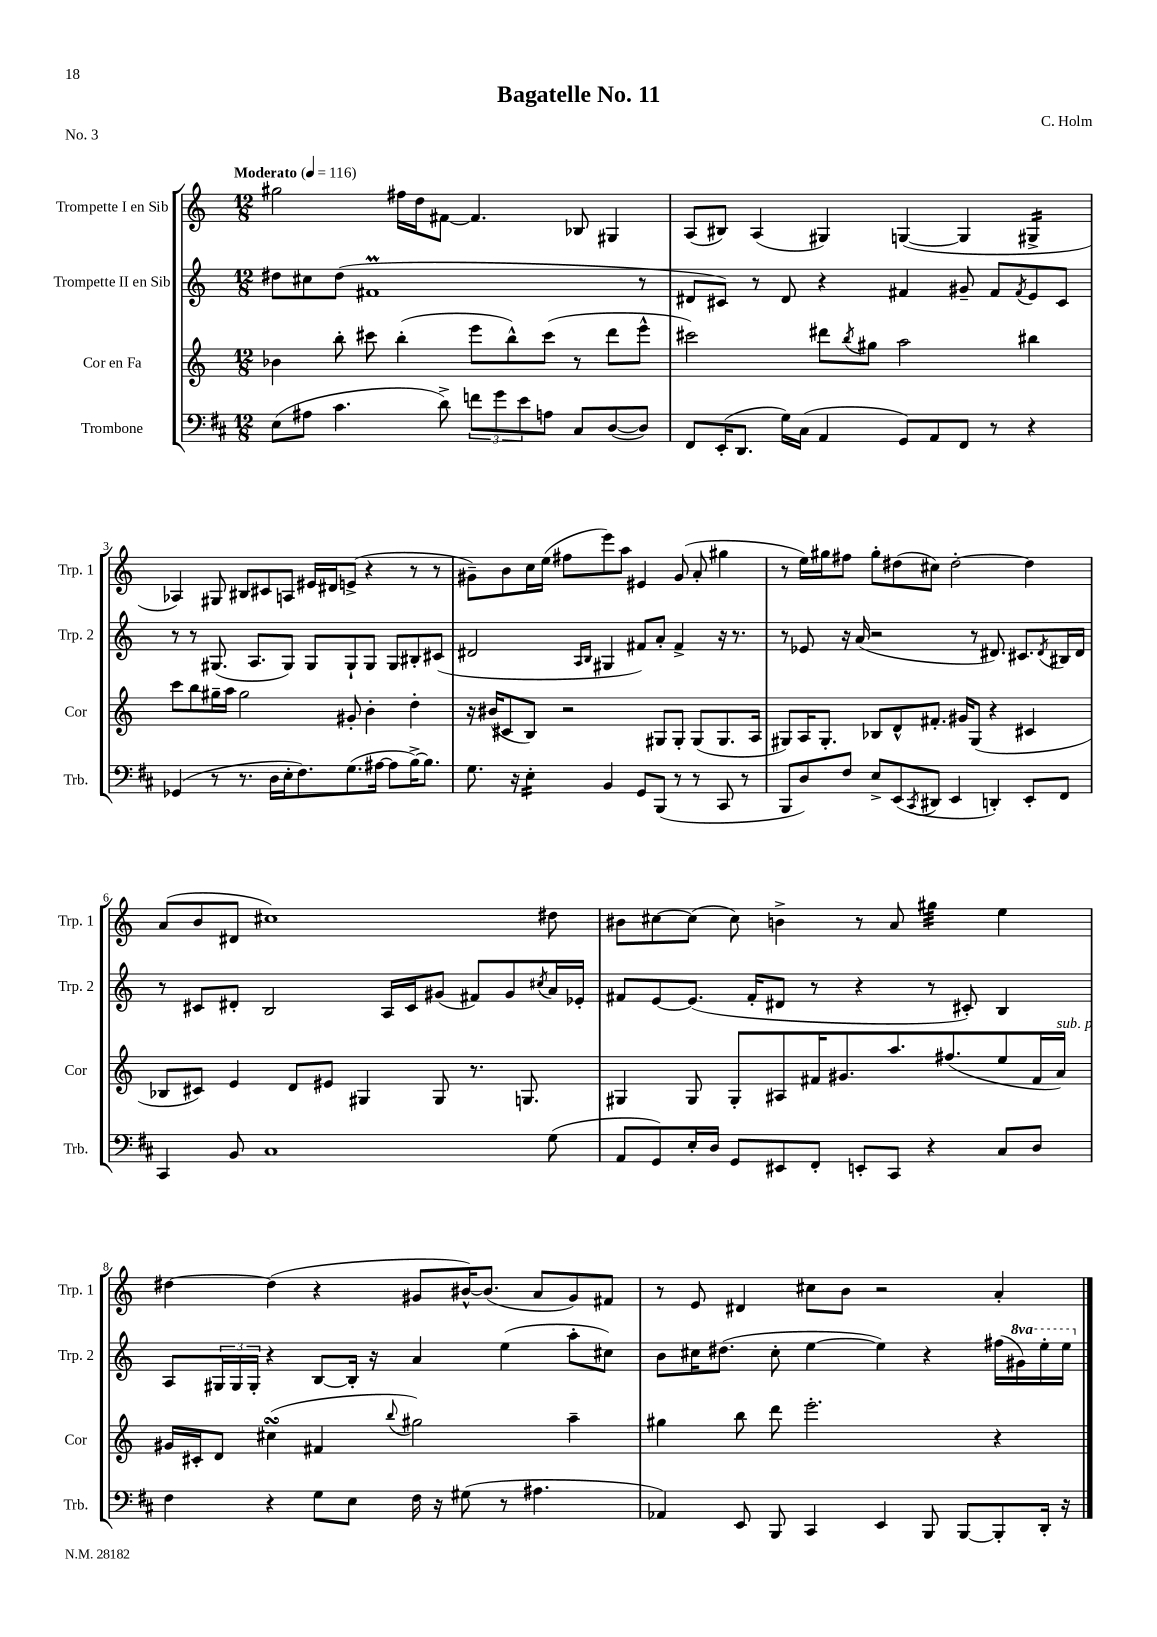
\header { title = "Bagatelle No. 11" composer = "C. Holm" piece = "No. 3" }
<<
\new StaffGroup <<
\new Staff = "s0" \with { instrumentName = "Trompette I en Sib" shortInstrumentName = "Trp. 1" } {
    \clef treble \key c \major \numericTimeSignature \time 12/8 \tempo "Moderato" 4 = 116
    gis''2 fis''16 d''16 fis'8~ fis'4. bes8 gis4 |
    a8( bis8) a4( gis4) g4~( g4 gis4:16-> |
    aes4) gis8 bis8 cis'8 a8 eis'16 dis'16 e'8->( r4 r8 r8 |
    gis'8--) b'8 c''16 e''16( fis''8 e'''8) a''8 eis'4 gis'8( a'8-. gis''4 |
    r8 e''16) gis''16 fis''8 gis''8-. dis''8( cis''8) dis''2~-. dis''4 |
    a'8( b'8 dis'8 cis''1) dis''8 |
    bis'8 cis''8~ cis''8( cis''8) b'4-> r8 a'8 gis''4:32 e''4 |
    dis''4~ dis''4( r4 gis'8 bis'16~-^) bis'8.( a'8 gis'8) fis'8 |
    r8 e'8 dis'4 cis''8 b'8 r2 a'4-. \bar "|." |
}
\new Staff = "s1" \with { instrumentName = "Trompette II en Sib" shortInstrumentName = "Trp. 2" } {
    \clef treble \key c \major \numericTimeSignature \time 12/8 \set Staff.ottavationMarkups = #ottavation-simple-ordinals
    dis''8 cis''8 dis''8( fis'1\prall r8 |
    dis'8 cis'8) r8 dis'8 r4 fis'4 gis'8-- fis'8 \acciaccatura { fis'8 } e'8 cis'8 |
    r8 r8 gis8.( a8. gis8) gis8 gis8-! gis8 gis8 bis8-. cis'8( |
    dis'2 \grace { a16 b16 } gis4 fis'8) a'8-. fis'4-> r16 r8. |
    r8 ees'8 r16 a'16( r2 r8 dis'8.) cis'8. \acciaccatura { dis'8 } bis16 dis'16 |
    r8 cis'8 dis'8-. b2 a16 cis'16 gis'8( fis'8) gis'8 \acciaccatura { cis''8 } a'16 ees'16-. |
    fis'8 e'8~ e'8.( fis'16-. dis'8 r8 r4 r8 cis'8-.) b4 |
    a8 \tuplet 3/2 { gis16 gis16 gis16-. } r4 b8~ b16-. r16 a'4 e''4( a''8-. cis''8) |
    b'8 cis''16 dis''8.( cis''8-. e''4~ e''4) r4 fis''16( \ottava #1 gis''16) e'''16-. e'''16 \ottava #0 \bar "|." |
}
\new Staff = "s2" \with { instrumentName = "Cor en Fa" shortInstrumentName = "Cor" } {
    \clef treble \key c \major \numericTimeSignature \time 12/8
    bes'4 b''8-. cis'''8 b''4-.( e'''8 b''8-^) cis'''8( r8 d'''8 e'''8-^ |
    cis'''2) dis'''8 \acciaccatura { b''8 } gis''8 a''2 bis''4 |
    c'''8 b''8 gis''16-- a''16 gis''2 gis'8-. b'4-. d''4-. |
    r16 bis'16( cis'8 b8) r2 gis8 gis8-. gis8( gis8. a16 |
    gis8) a16 gis8.-. bes8 d'8-^ fis'8.-. gis'16 gis8( r4 cis'4 |
    bes8 cis'8) e'4 d'8 eis'8 gis4 gis8 r8. g8. |
    gis4 gis8 gis8-. ais8 fis'16 gis'8. a''8. fis''8.( e''8 fis'16 a'16^\markup { \italic "sub. p" }) |
    gis'16 cis'16-. d'8 cis''4\turn( fis'4 \appoggiatura { b''8 } gis''2) a''4-- |
    gis''4 b''8 d'''8 e'''2.-. r4 \bar "|." |
}
\new Staff = "s3" \with { instrumentName = "Trombone" shortInstrumentName = "Trb." } {
    \clef bass \key d \major \numericTimeSignature \time 12/8
    e8( ais8 cis'4. d'8->) \tuplet 3/2 { f'8 g'8 e'8 } a8 cis8 d8~( d8) |
    fis,8 e,16-.( d,8. g16) cis16( a,4 g,8) a,8 fis,8 r8 r4 |
    ges,4( r8 r8. d16 e16-. fis8.) g8.( ais16~ ais8 b16~->) b8. |
    g8. r16 e4:16-. b,4 g,8 b,,8( r8 r8 cis,8 r8 |
    b,,8 d8) fis8 e8-> e,8( \acciaccatura { cis,8 } dis,8 e,4 d,4-.) e,8-. fis,8 |
    cis,4 b,8 cis1 g8( |
    a,8 g,8) e16-. d16 g,8 eis,8 fis,8-. e,8-. cis,8 r4 cis8 d8 |
    fis4 r4 g8 e8 fis16 r16 gis8( r8 ais4. |
    aes,4) e,8 b,,8 cis,4 e,4 b,,8 b,,8~ b,,8-. d,16-. r16 \bar "|." |
}
>>
>>
